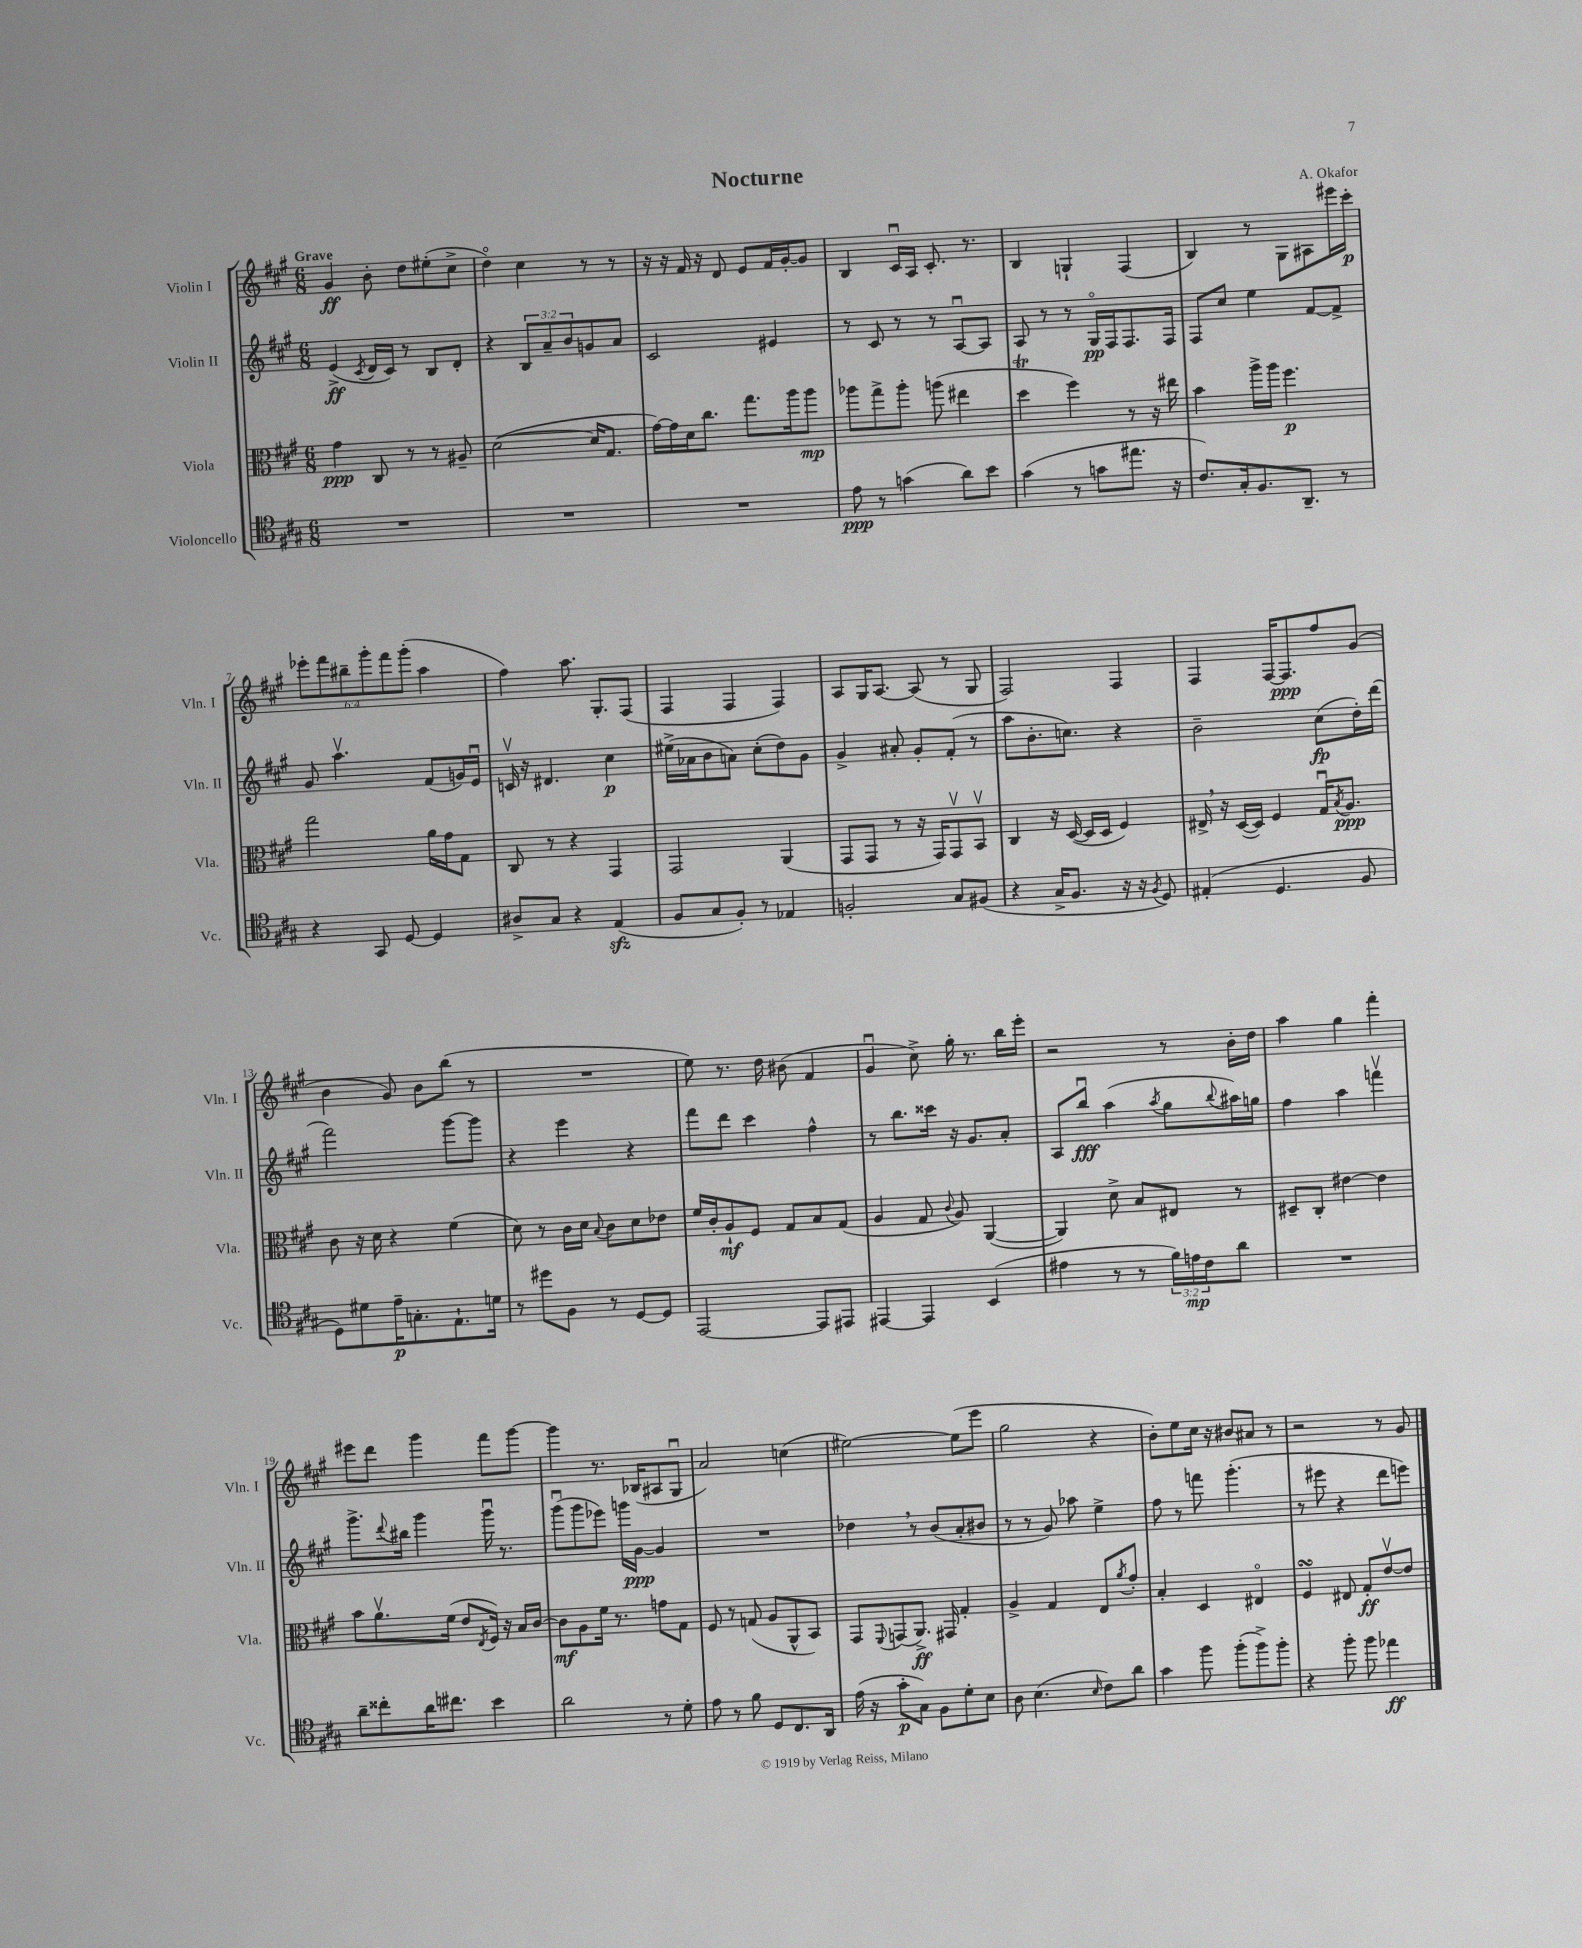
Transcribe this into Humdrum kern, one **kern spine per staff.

**kern	**dynam	**kern	**dynam	**kern	**dynam	**kern	**dynam
*part4	*part4	*part3	*part3	*part2	*part2	*part1	*part1
*staff4	*staff4	*staff3	*staff3	*staff2	*staff2	*staff1	*staff1
*I"Violoncello	*	*I"Viola	*	*I"Violin II	*	*I"Violin I	*
*I'Vc.	*	*I'Vla.	*	*I'Vln. II	*	*I'Vln. I	*
*clefC4	*	*clefC3	*	*clefG2	*	*clefG2	*
*k[f#c#g#]	*	*k[f#c#g#]	*	*k[f#c#g#]	*	*k[f#c#g#]	*
*M6/8	*	*M6/8	*	*M6/8	*	*M6/8	*
=1	=1	=1	=1	=1	=1	=1	=1
!	!	!	!	!	!	!LO:TX:a:B:t=Grave	!
2.r	.	4g#\	ppp	(4e^/	ff	4g#/	ff
.	.	.	.	8qc#/	.	.	.
.	.	8C#/	.	16d/LL	.	8b'\	.
.	.	.	.	16c#/JJ)	.	.	.
.	.	8r	.	8r	.	8dd\L	.
.	.	8r	.	8B/L	.	(8ee#X'\	.
.	.	8A#X~/	.	8d'/J	.	8cc#^\J	.
=2	=2	=2	=2	=2	=2	=2	=2
2.r	.	([2d\	.	4r	.	4dd\)	.
.	.	.	.	12B/L	.	4cc#\	.
.	.	.	.	12a~/	.	.	.
.	.	.	.	12b/	.	.	.
.	.	16d/KL]	.	8gn/	.	8r	.
.	.	8.G#/J	.	.	.	.	.
.	.	.	.	8a/J	.	8r	.
=3	=3	=3	=3	=3	=3	=3	=3
2.r	.	[16g#\LL)	.	2c#/	.	16r	.
.	.	16g#\]	.	.	.	16r	.
.	.	16d\J	.	.	.	16f#/	.
.	.	8.cc#\J	.	.	.	16r	.
.	.	.	.	.	.	8d/	.
.	.	8.gg#\L	.	.	.	8e/L	.
.	.	.	.	4e#X/	.	16f#/L	.
.	.	16aa\k	.	.	.	[16g#'/J	.
.	.	8aa\J	mp	.	.	8g#/J]	.
=4	=4	=4	=4	=4	=4	=4	=4
8e\	ppp	8aa-X\L	.	8r	.	4B/	.
8r	.	8gg#^\	.	8c#/	.	.	.
(4gn\	.	8aa-'\J	.	8r	.	16c#u/LL	.
.	.	.	.	.	.	16A/JJ	.
.	.	(8aan\	.	8r	.	8.c#'/	.
8a\L)	.	4ee#X\	.	[8Au/L	.	.	.
.	.	.	.	.	.	8.r	.
8b\J	.	.	.	8A/J]	.	.	.
=5	=5	=5	=5	=5	=5	=5	=5
(4g#\	.	4ddT\	.	8A/	.	4B/	.
.	.	.	.	8r	.	.	.
8r	.	4ff#\)	.	8r	.	4Gn`/	.
8gn\L	.	.	.	16G#/LL	pp	.	.
.	.	.	.	16F#/J	.	.	.
8.ee#X\J	.	8r	.	8.F#/	.	(4F#/	.
.	.	16r	.	.	.	.	.
16r	.	16ee#X\	.	16F#/Jk	.	.	.
=6	=6	=6	=6	=6	=6	=6	=6
8.c#/L)	.	4b\	.	8F#/L	.	4B/)	.
.	.	.	.	8cc#/J	.	.	.
16G#'/k	.	.	.	.	.	.	.
8.F#/	.	16aa^\LL	.	4ee\	.	8r	.
.	.	16aa\JJ	.	.	.	.	.
.	.	4.ff#\	p	.	.	8G#\L	.
8.AA~/J	.	.	.	.	.	.	.
.	.	.	.	[8f#/L	.	8A#X\	.
8r	.	.	.	8f#^/J]	.	16eee#X\L	.
.	.	.	.	.	.	16ccc#'\JJ	p
!!LO:LB:g=z
=7	=7	=7	=7	=7	=7	=7	=7
4r	.	2gg#\	.	8g#/	.	12eee-X'\L	.
.	.	.	.	.	.	12fff#\	.
.	.	.	.	4.aav\	.	.	.
.	.	.	.	.	.	12bb#X~\	.
8GG#/	.	.	.	.	.	12ggg#'\	.
.	.	.	.	.	.	12fff#\	.
[8D/	.	.	.	.	.	.	.
.	.	.	.	.	.	(12ggg#'\J	.
4D/]	.	16a\LL	.	(8f#/L	.	4aa\	.
.	.	16g#\J	.	.	.	.	.
.	.	8G#\J	.	16gn/L)	.	.	.
.	.	.	.	16eu/JJ	.	.	.
=8	=8	=8	=8	=8	=8	=8	=8
8A#X^/L	.	8C#/	.	16cnv/	.	4ff#\)	.
.	.	.	.	16r	.	.	.
8G#/J	.	8r	.	4.d#X/	.	.	.
4r	.	4r	.	.	.	8.aa\	.
.	.	.	.	.	.	8.G#'/L	.
(4Ezz/	.	4GG#/	.	4cc#\	p	.	.
.	.	.	.	.	.	(8F#/J	.
=9	=9	=9	=9	=9	=9	=9	=9
8F#/L	.	2GG#/	.	(16ee#X^\LL	.	4F#/	.
.	.	.	.	16a-X\J	.	.	.
8G#/	.	.	.	8b\	.	.	.
8F#'/J)	.	.	.	8an\J)	.	4F#/	.
8r	.	.	.	(8cc#'\L	.	.	.
4E-X/	.	(4AA/	.	8dd\)	.	4F#/)	.
.	.	.	.	8g#\J	.	.	.
=10	=10	=10	=10	=10	=10	=10	=10
2Fn'/	.	8GG#/L	.	4g#^/	.	8A/L	.
.	.	8GG#/J	.	.	.	16G#/K	.
.	.	.	.	.	.	[8.A/J	.
.	.	8r	.	8a#X'/	.	.	.
.	.	16r	.	8g#'/L	.	(8A/]	.
.	.	16GG#/KL)	.	.	.	.	.
8G#/L	.	8GG#v/	.	(8f#'/J	.	8r	.
(8F#X/J	.	8BBv/J	.	8r	.	8G#/	.
=11	=11	=11	=11	=11	=11	=11	=11
4r	.	4C#/	.	8aa\L	.	2F#/)	.
.	.	.	.	8.b'\	.	.	.
16G#^/KL	.	16r	.	.	.	.	.
8.F#/J	.	([16D/	.	8.ccn\J)	.	.	.
.	.	16D/LL]	.	.	.	.	.
.	.	16D/JJ	.	.	.	.	.
16r	.	4F#/)	.	4r	.	4F#/	.
16r	.	.	.	.	.	.	.
8qF#/	.	.	.	.	.	.	.
8D/)	.	.	.	.	.	.	.
=12	=12	=12	=12	=12	=12	=12	=12
(4E#X'/	.	16E#X^,/	.	2b~\	.	4F#/	.
.	.	16r	.	.	.	.	.
.	.	([16D/LL	.	.	.	.	.
.	.	16D/JJ])	.	.	.	.	.
4.D/	.	4F#/	.	.	.	[16F#/KL	.
.	.	.	.	.	.	8.F#/]	ppp
.	.	16G#u/KL	.	(8cc#\L	fp	8ff#/	.
.	.	8qB/	.	.	.	.	.
.	.	8.A/J	ppp	.	.	.	.
8F#/	.	.	.	16dd'\L)	.	(8g#/J	.
.	.	.	.	(16ddd\JJ	.	.	.
!!LO:LB:g=z
=13	=13	=13	=13	=13	=13	=13	=13
8D\L)	.	8c#\	.	2fff#\)	.	4b\	.
8d#X\	.	16r	.	.	.	.	.
.	.	16d\	.	.	.	.	.
16e~\K	p	4r	.	.	.	8g#/)	.
8.Gn'\	.	.	.	.	.	.	.
.	.	.	.	.	.	8b\L	.
8.E`\	.	(4f#\	.	[8ggg#\L	.	(8bb\J	.
.	.	.	.	8ggg#\J]	.	8r	.
16dn\Jk	.	.	.	.	.	.	.
=14	=14	=14	=14	=14	=14	=14	=14
8r	.	8d\)	.	4r	.	2.r	.
8dd#X\L	.	8r	.	.	.	.	.
8F#\J	.	16c#\LL	.	4eee\	.	.	.
.	.	16d\JJ	.	.	.	.	.
.	.	8qqB/	.	.	.	.	.
8r	.	8c#\L	.	.	.	.	.
[8D/L	.	8d\	.	4r	.	.	.
8D/J]	.	8e-X\J	.	.	.	.	.
=15	=15	=15	=15	=15	=15	=15	=15
[2EE/	.	16f#/LL	.	8fff#\L	.	8ee\)	.
.	.	16c#'/J	.	.	.	.	.
.	.	8A`/	mf	8ddd\J	.	8.r	.
.	.	8F#/J	.	4ccc#\	.	.	.
.	.	.	.	.	.	16dd\	.
.	.	8G#/L	.	.	.	(8b#X\	.
8EE/L]	.	8B/	.	4ff#^^\	.	4f#/	.
8EE#X/J	.	(8G#/J	.	.	.	.	.
=16	=16	=16	=16	=16	=16	=16	=16
[4EE#X/	.	4A/	.	8r	.	4g#u/	.
.	.	.	.	8.bb\L	.	.	.
4EE#/]	.	8G#/	.	.	.	8cc#^\)	.
.	.	.	.	16ccc##X\Jk	.	.	.
.	.	8qqc#/	.	.	.	.	.
.	.	8A/)	.	16r	.	16gg#'\	.
.	.	.	.	8.g#/L	.	8.r	.
(4BB/	.	([4AA/	.	.	.	.	.
.	.	.	.	8a'/J	.	16bb\LL	.
.	.	.	.	.	.	16eee'\JJ	.
=17	=17	=17	=17	=17	=17	=17	=17
4e#X\	.	4AA/])	.	8A/L	.	2r	.
.	.	.	.	8bbu/J	fff	.	.
8r	.	8d^\	.	(4aa\	.	.	.
8r	.	8B/L	.	.	.	.	.
.	.	.	.	8qaa/	.	.	.
24f#\LL)	.	8E#X/J	.	8gg#\L	.	8r	.
24en\	mp	.	.	.	.	.	.
24c#\J	.	.	.	.	.	.	.
.	.	.	.	8qqbb/	.	.	.
8a\J	.	8r	.	16aa#X\L)	.	16b'\LL	.
.	.	.	.	16ggn\JJ	.	16dd\JJ	.
=18	=18	=18	=18	=18	=18	=18	=18
2.r	.	8D#X~/L	.	4ff#\	.	4aa\	.
.	.	8C#'/J	.	.	.	.	.
.	.	[4e#X\	.	4aa\	.	4gg#\	.
.	.	4e#\]	.	4fffnv\	.	4fff#'\	.
!!LO:LB:g=z
=19	=19	=19	=19	=19	=19	=19	=19
8a~\L	.	8b\L	.	8.ggg#^\L	.	8eee#X\L	.
8cc##X'\	.	8.av\	.	.	.	8ddd\J	.
.	.	.	.	8qqddd/	.	.	.
.	.	.	.	16bb#X\Jk	.	.	.
16a\K	.	.	.	4ggg#\	.	4ggg#\	.
8.cc#X\J	.	(16f#\Jk	.	.	.	.	.
.	.	8e/L	.	.	.	.	.
.	.	8qE/	.	.	.	.	.
4b\	.	16F#/Jk)	.	16ggg#u\	.	8fff#\L	.
.	.	16r	.	8.r	.	.	.
.	.	16B/LL	.	.	.	[8ggg#\J	.
.	.	[16c#/JJ	.	.	.	.	.
=20	=20	=20	=20	=20	=20	=20	=20
2a\	.	8c#\L]	mf	(8ggg#u\L	.	4ggg#\]	.
.	.	8A\	.	8ggg#\	.	.	.
.	.	16f#\Jk	.	8eee-X\J)	.	8.r	.
.	.	8.r	.	.	.	.	.
.	.	.	.	16gggn\LL	.	.	.
.	.	.	.	[16g#\JJ	ppp	(16B-X/KL	.
8r	.	8gn\L	.	4g#/]	.	8A#X/	.
8d'\	.	8G#\J	.	.	.	8G#u/J	.
=21	=21	=21	=21	=21	=21	=21	=21
8e\	.	8F#/	.	2.r	.	2a/)	.
8r	.	8r	.	.	.	.	.
8f#\	.	(8Gn/	.	.	.	.	.
8D/L	.	8A/L	.	.	.	.	.
8.C#/	.	8AA^^/	.	.	.	(4ccn\	.
.	.	8BB/J)	.	.	.	.	.
16AA/Jk	.	.	.	.	.	.	.
=22	=22	=22	=22	=22	=22	=22	=22
(16e\	.	8GG#/L	.	4dd-X,\	.	[2ee#X\)	.
16r	.	.	.	.	.	.	.
.	.	8qqFF#/	.	.	.	.	.
8g#'\L	p	(8GGn/	.	.	.	.	.
8G#\J)	.	8.AA^/J)	ff	8r	.	.	.
8F#\L	.	.	.	(8b/L	.	.	.
.	.	16GG#X/	.	.	.	.	.
8d'\	.	4G#'/	.	8a'/	.	(8ee#\L]	.
8B\J	.	.	.	8b#X/J	.	8eee\J	.
=23	=23	=23	=23	=23	=23	=23	=23
8A\	.	4A^/	.	8r	.	2gg#\	.
(4.B\	.	.	.	8r	.	.	.
.	.	4G#/	.	8g#/)	.	.	.
.	.	.	.	8aa-X\	.	.	.
16qqB/	.	.	.	.	.	.	.
8c#\L)	.	8E/L	.	4ee^\	.	4r	.
.	.	8qa/	.	.	.	.	.
8a\J	.	8g#'/J	.	.	.	.	.
=24	=24	=24	=24	=24	=24	=24	=24
4g#\	.	4B'/	.	8ff#\	.	8b'\L)	.
.	.	.	.	8r	.	8ee\	.
8ff#\	.	4D/	.	8fffn\	.	16cc#\Jk	.
.	.	.	.	.	.	16r	.
(8ff#'\L	.	.	.	(4.ggg#'\	.	8b#X/L	.
8ff#^\)	.	4E#X/	.	.	.	8a#X/J	.
8ff#'\J	.	.	.	.	.	8r	.
=25	=25	=25	=25	=25	=25	=25	=25
4r	.	4F#sSSS/	.	8r	.	2r	.
.	.	.	.	8eee#X\	.	.	.
8ff#'\	.	8E#X/	.	4r	.	.	.
8ff#\	.	8G#'/L	ff	.	.	.	.
4ee-X\	ff	[8ev/	.	8ddd\L	.	8r	.
.	.	8e/J]	.	8eeen\J)	.	8g#/	.
==	==	==	==	==	==	==	==
*-	*-	*-	*-	*-	*-	*-	*-
